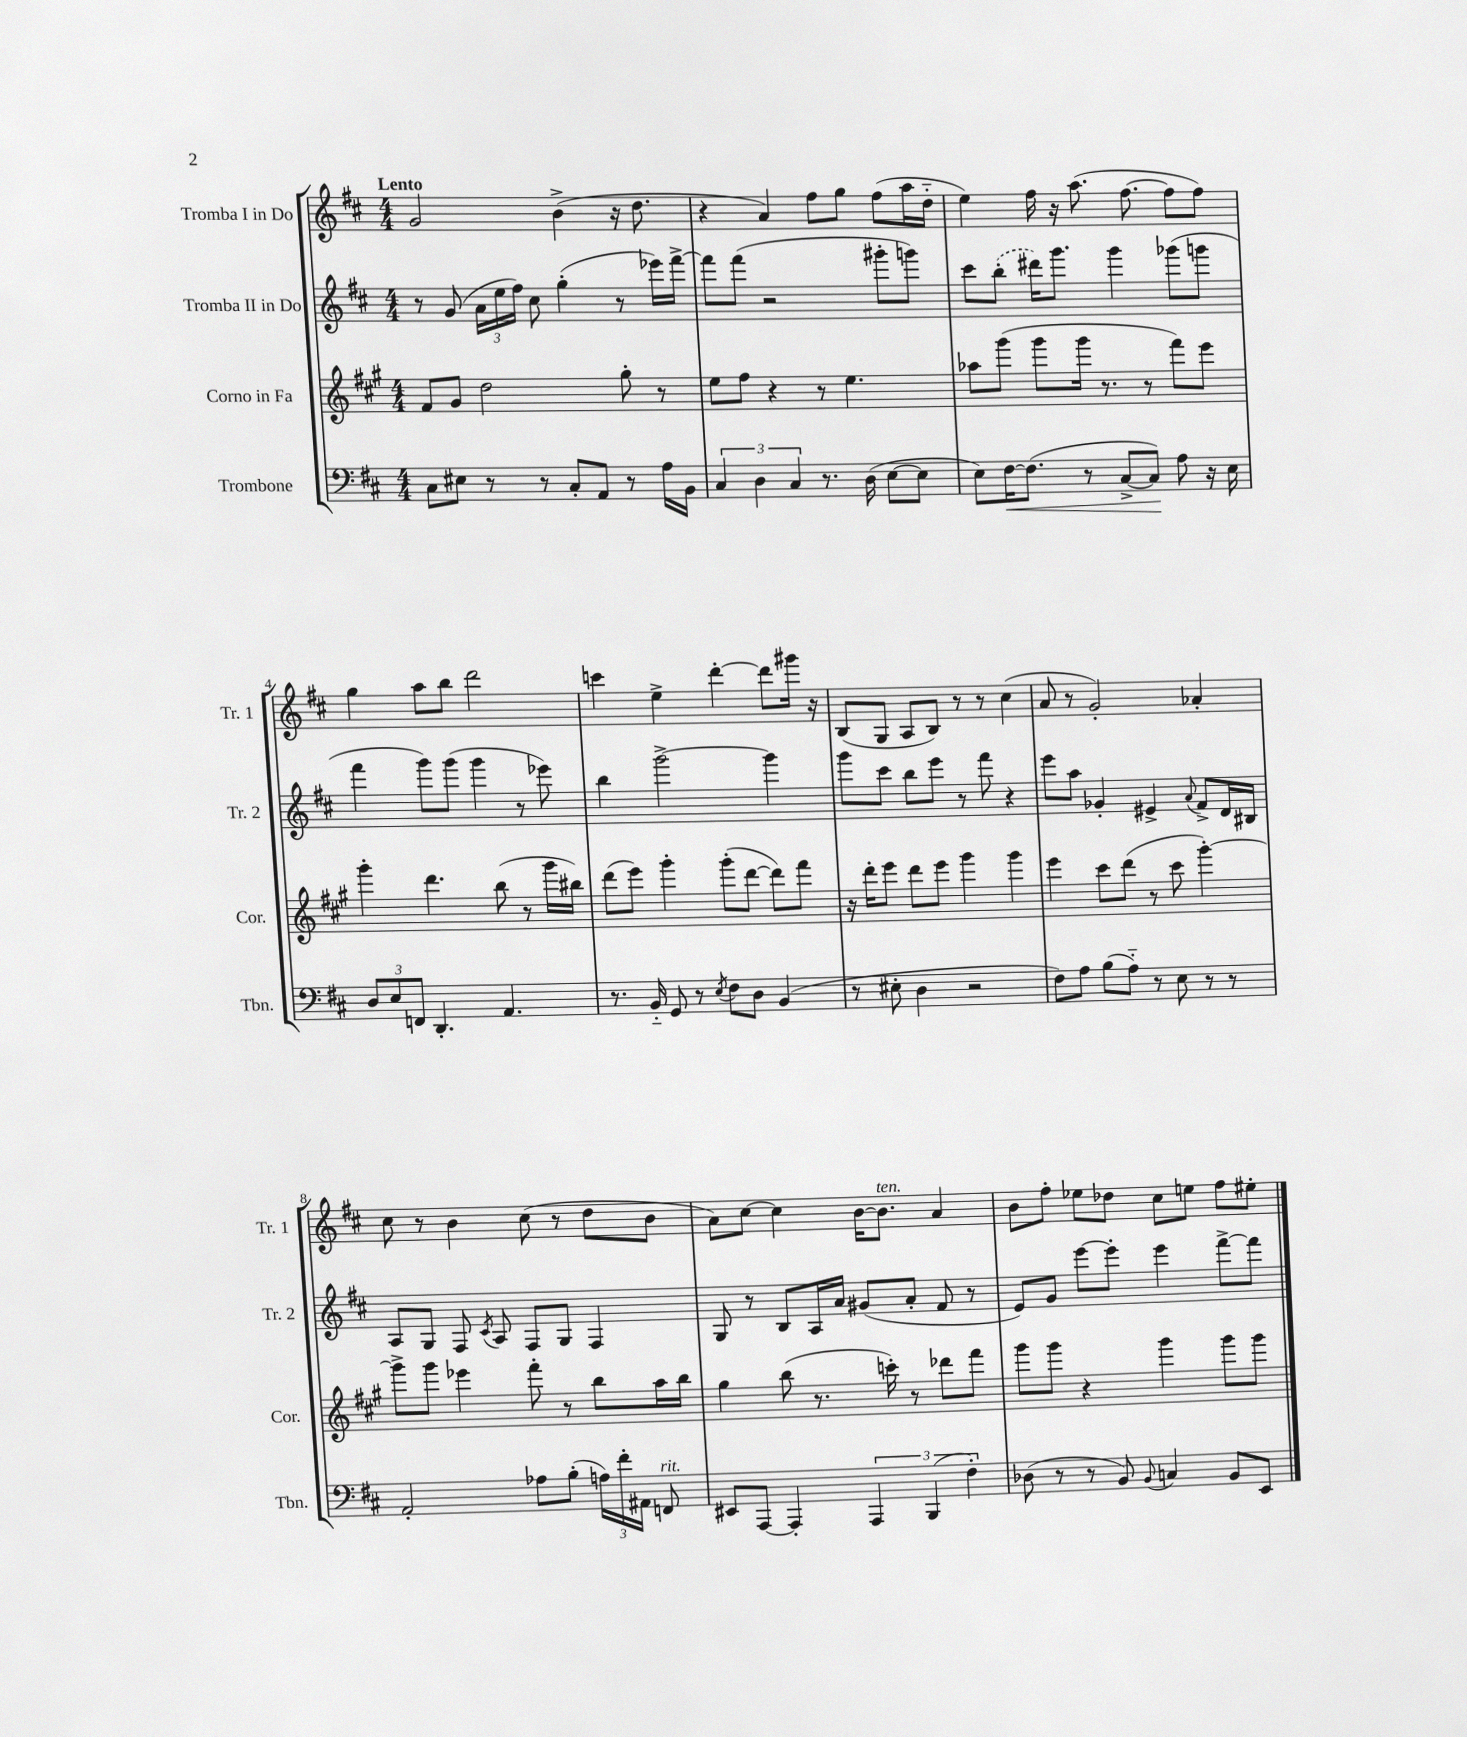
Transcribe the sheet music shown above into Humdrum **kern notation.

**kern	**dynam	**kern	**kern	**kern
*part4	*part4	*part3	*part2	*part1
*staff4	*staff4	*staff3	*staff2	*staff1
*I"Trombone	*	*I"Corno in Fa	*I"Tromba II in Do	*I"Tromba I in Do
*I'Tbn.	*	*I'Cor.	*I'Tr. 2	*I'Tr. 1
*clefF4	*	*clefG2	*clefG2	*clefG2
*k[f#c#]	*	*k[f#c#g#]	*k[f#c#]	*k[f#c#]
*M4/4	*	*M4/4	*M4/4	*M4/4
=1	=1	=1	=1	=1
!	!	!	!	!LO:TX:a:B:t=Lento
8C#\L	.	8f#/L	8r	2g/
8E#X\J	.	8g#/J	(8g/	.
8r	.	2dd\	24a\LL	.
.	.	.	24ee\	.
.	.	.	24ff#\JJ)	.
8r	.	.	8cc#\	.
8C#'/L	.	.	(4gg'\	(4b^\
8AA/J	.	.	.	.
8r	.	8gg#'\	8r	16r
.	.	.	.	8.dd\
16A\LL	.	8r	16eee-X\LL)	.
16BB\JJ	.	.	[16fff#^\JJ	.
=2	=2	=2	=2	=2
6C#/	.	8ee\L	8fff#\L]	4r
.	.	8ff#\J	(8fff#\J	.
6D\	.	.	.	.
.	.	4r	2r	4a/)
6C#/	.	.	.	.
8.r	.	8r	.	8ff#\L
.	.	4.ee\	.	8gg\J
(16D\	.	.	.	.
[8E\L	.	.	8ggg#X'\L	(8ff#\L
8E\J]	.	.	8gggn\J)	16aa\L
.	.	.	.	16dd\JJ
=3	=3	=3	=3	=3
8E\L)	.	8aa-X\L	8ccc#\L	4ee\)
!	!LO:HP:b	!	!	!
[16F#\K	<	(8ggg#\J	(8bb'\J	.
(8.F#\J]	.	.	.	.
.	.	8ggg#\L	16ddd#X\KL)	16ff#\
.	.	.	8.ggg\J	16r
8r	.	16ggg#\Jk	.	(8.aa\
.	.	8.r	.	.
[8C#^/L	.	.	4ggg\	.
.	.	.	.	[8.ff#\
8C#/J])	.	8r	.	.
8A\	[	8fff#\L)	(8ggg-X\L	8ff#\L]
16r	.	8eee\J	8gggn\J	8ff#\J)
16E\	.	.	.	.
!!LO:LB:g=z
=4	=4	=4	=4	=4
12D/L	.	4ggg#'\	4fff#\	4gg\
12E/	.	.	.	.
12FFn/J	.	.	.	.
4.DD'/	.	4.ddd\	8ggg\L)	8aa\L
.	.	.	(8ggg\J	8bb\J
.	.	.	4ggg\	2ddd\
4.AA/	.	(8bb\	.	.
.	.	8r	8r	.
.	.	16ggg#\LL	8eee-X\)	.
.	.	16bb#X\JJ)	.	.
=5	=5	=5	=5	=5
8.r	.	(8ddd\L	4bb\	4cccn\
.	.	8eee\J)	.	.
16BB/	.	.	.	.
8GG/	.	4ggg#'\	[2ggg^\	4ee^\
8r	.	.	.	.
8qE/	.	.	.	.
8F#\L	.	(8ggg#'\L	.	[4ddd'\
8D\J	.	[8ddd\J	.	.
(4BB/	.	8ddd\L])	4ggg\]	8ddd\L]
.	.	8fff#\J	.	16ggg#X\Jk
.	.	.	.	16r
=6	=6	=6	=6	=6
8r	.	16r	8ggg\L	(8B/L
.	.	16ddd'\KL	.	.
8E#X'\	.	8eee\J	8ccc#\J	8G/J
4D\	.	8ddd\L	8bb\L	8A/L
.	.	8eee\J	8eee\J	8B/J)
2r	.	4ggg#\	8r	8r
.	.	.	8fff#\	8r
.	.	4ggg#\	4r	(4cc#\
=7	=7	=7	=7	=7
8F#\L)	.	4eee\	8eee\L	8a/
8A\J	.	.	8aa\J	8r
(8B\L	.	8ccc#\L	4g-X'/	2g'/)
8A\J)	.	(8ddd\J	.	.
8r	.	8r	4e#X^/	.
8E\	.	8ccc#\	.	.
.	.	.	8qqa/	.
8r	.	[4ggg#'\)	8f#^/L	4a-X'/
8r	.	.	16d/L	.
.	.	.	16B#X/JJ	.
!!LO:LB:g=z
=8	=8	=8	=8	=8
2AA'/	.	8ggg#^\L]	8A/L	8cc#\
.	.	8ggg#\J	8G/J	8r
.	.	4eee-X\	8F#/	4b\
.	.	.	8qc#/	.
.	.	.	8A/	.
8A-X\L	.	8fff#'\	8F#/L	(8cc#\
(8B'\J	.	8r	8G/J	8r
24An\LL)	.	8bb\L	4F#/	8dd\L
24f#'\	.	.	.	.
24AA#X\JJ	.	.	.	.
!LO:TX:a:i:t=rit.	!	!	!	!
8FFn/	.	16aa\L	.	8b\J
.	.	16bb\JJ	.	.
=9	=9	=9	=9	=9
8EE#X/L	.	4gg#\	8G/	8a\L)
[8AAA/J	.	.	8r	[8cc#\J
4AAA'/]	.	(8bb\	8B/L	4cc#\]
.	.	8.r	16A/L	.
.	.	.	16a/JJ	.
6AAA/	.	.	(8g#X/L	[16b\KL
!	!	!	!	!LO:TX:a:i:t=ten.
.	.	16cccn'\)	.	8.b\J]
.	.	8r	8a'/J	.
(6BBB/	.	.	.	.
.	.	8ddd-X\L	8f#/	4a/
6F#'\)	.	.	.	.
.	.	8fff#\J	8r	.
=10	=10	=10	=10	=10
(8D-X\	.	8ggg#\L	8e/L)	8b\L
8r	.	8ggg#\J	8g/J	8ff#'\J
8r	.	4r	[8eee\L	8ee-X\L
8BB/)	.	.	8eee'\J]	8dd-X\J
8qqBB/	.	.	.	.
4Cn/	.	4ggg#\	4eee\	8cc#\L
.	.	.	.	8een\J
8BB/L	.	8ggg#\L	[8fff#^\L	8ff#\L
8EE/J	.	8ggg#\J	8fff#\J]	8ee#X'\J
==	==	==	==	==
*-	*-	*-	*-	*-
